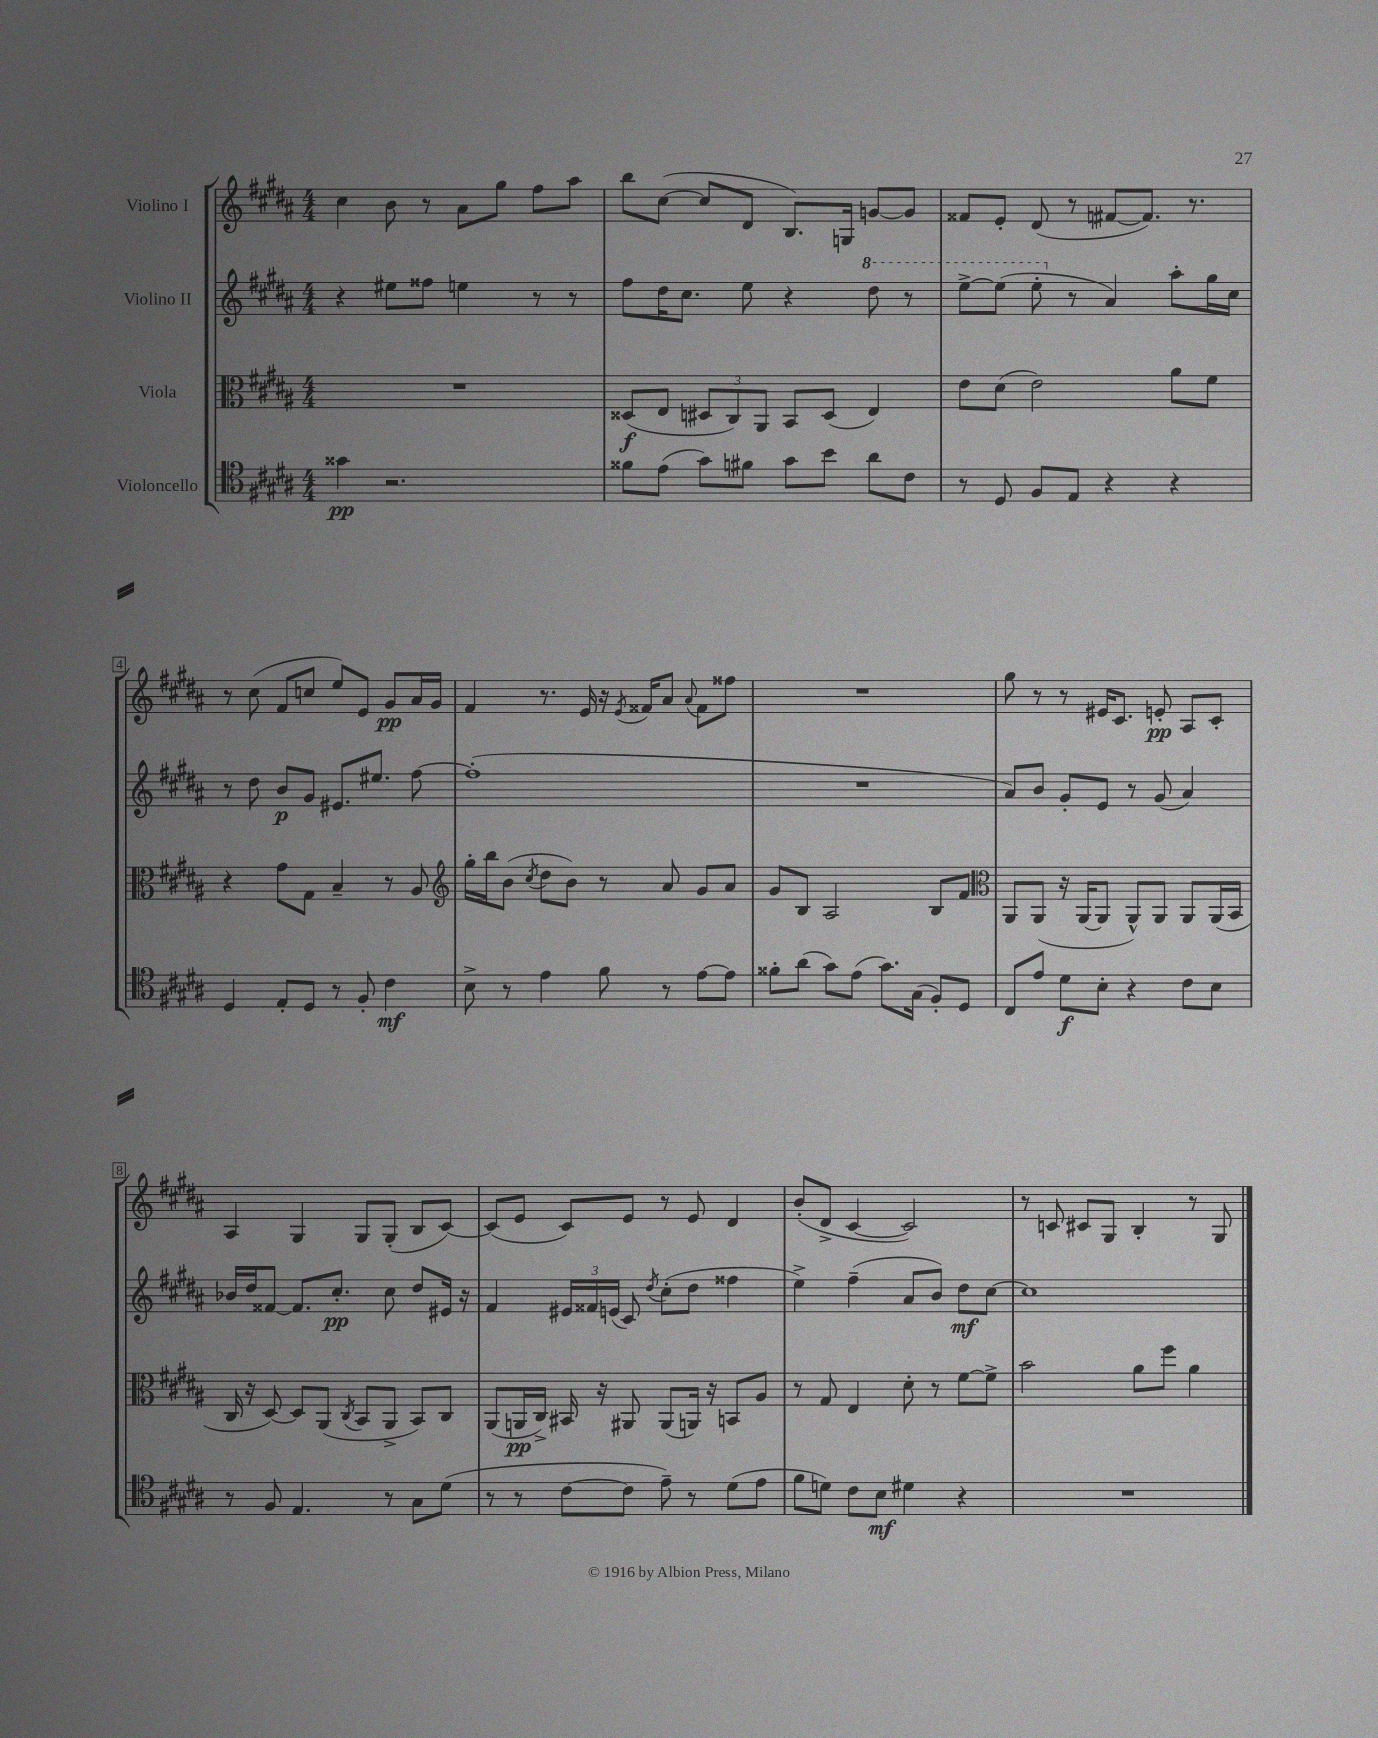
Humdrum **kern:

**kern	**dynam	**kern	**dynam	**kern	**dynam	**kern	**dynam
*part4	*part4	*part3	*part3	*part2	*part2	*part1	*part1
*staff4	*staff4	*staff3	*staff3	*staff2	*staff2	*staff1	*staff1
*I"Violoncello	*	*I"Viola	*	*I"Violino II	*	*I"Violino I	*
*clefC4	*	*clefC3	*	*clefG2	*	*clefG2	*
*k[f#c#g#d#a#]	*	*k[f#c#g#d#a#]	*	*k[f#c#g#d#a#]	*	*k[f#c#g#d#a#]	*
*M4/4	*	*M4/4	*	*M4/4	*	*M4/4	*
=1	=1	=1	=1	=1	=1	=1	=1
4g##X\	pp	1r	.	4r	.	4cc#\	.
2.r	.	.	.	8ee#X\L	.	8b\	.
.	.	.	.	8ff##X\J	.	8r	.
.	.	.	.	4een\	.	8a#\L	.
.	.	.	.	.	.	8gg#\J	.
.	.	.	.	8r	.	8ff#\L	.
.	.	.	.	8r	.	8aa#\J	.
=2	=2	=2	=2	=2	=2	=2	=2
8f##X\L	.	(8D##X/L	f	8ff#\L	.	8bb\L	.
(8e\J	.	8E/J	.	16dd#\K	.	([8cc#\J	.
.	.	.	.	8.cc#\J	.	.	.
8g#\L)	.	12D#X/L	.	.	.	8cc#/L]	.
.	.	12C#/)	.	.	.	.	.
8f#X\J	.	.	.	8ee\	.	8d#/J	.
.	.	12AA#/J	.	.	.	.	.
8g#\L	.	8BB/L	.	4r	.	8.B/L)	.
8b\J	.	(8D#/J	.	.	.	.	.
.	.	.	.	.	.	16Gn/Jk	.
*	*	*	*	*8va	*	*	*
8a#\L	.	4E/)	.	8ddd#\	.	[8gn/L	.
8c#\J	.	.	.	8r	.	8g/J]	.
=3	=3	=3	=3	=3	=3	=3	=3
8r	.	8e\L	.	[8eee^\L	.	8f##X/L	.
8D#/	.	(8d#\J	.	(8eee\J]	.	8e'/J	.
8F#/L	.	2e\)	.	8eee'\	.	(8d#/	.
*	*	*	*	*X8va	*	*	*
8E/J	.	.	.	8r	.	8r	.
4r	.	.	.	4a#/)	.	[8f#X/L	.
.	.	.	.	.	.	8.f#/J])	.
4r	.	8a#\L	.	8aa#'\L	.	.	.
.	.	.	.	.	.	8.r	.
.	.	8f#\J	.	16gg#\L	.	.	.
.	.	.	.	16cc#\JJ	.	.	.
!!LO:LB:g=z
=4	=4	=4	=4	=4	=4	=4	=4
4D#/	.	4r	.	8r	.	8r	.
.	.	.	.	8dd#\	.	(8cc#\	.
8E'/L	.	8g#\L	.	8b/L	p	8f#/L	.
8D#/J	.	8G#\J	.	8g#/J	.	8ccn/J	.
8r	.	4B~/	.	8.e#X/L	.	8ee/L)	.
8F#'/	.	.	.	.	.	8e/J	.
.	.	.	.	8.ee#X/J	.	.	.
4c#\	mf	8r	.	.	.	8g#/L	pp
.	.	8A#/	.	[8ff#\	.	16a#/L	.
.	.	.	.	.	.	16g#/JJ	.
=5	=5	=5	=5	=5	=5	=5	=5
*	*	*clefG2	*	*	*	*	*
8B^\	.	16gg#'\LL	.	(1ff#']	.	4f#/	.
.	.	16bb\J	.	.	.	.	.
8r	.	(8b\J	.	.	.	.	.
.	.	8qcc#/	.	.	.	.	.
4e\	.	8dd#\L	.	.	.	8.r	.
.	.	8b\J)	.	.	.	.	.
.	.	.	.	.	.	16e/	.
8f#\	.	8r	.	.	.	16r	.
.	.	.	.	.	.	8qe/	.
.	.	.	.	.	.	16f##X/KL	.
8r	.	8a#/	.	.	.	8a#/J	.
.	.	.	.	.	.	8qqa#/	.
[8e\L	.	8g#/L	.	.	.	8f##\L	.
8e\J]	.	8a#/J	.	.	.	8ff##X\J	.
=6	=6	=6	=6	=6	=6	=6	=6
8f##X'\L	.	8g#/L	.	1r	.	1r	.
(8a#\J	.	8B/J	.	.	.	.	.
8g#\L)	.	2A#/	.	.	.	.	.
(8e\J	.	.	.	.	.	.	.
8.g#\L)	.	.	.	.	.	.	.
(16G#\Jk	.	.	.	.	.	.	.
8F#'/L)	.	8B/L	.	.	.	.	.
8D#/J	.	8f#/J	.	.	.	.	.
=7	=7	=7	=7	=7	=7	=7	=7
*	*	*clefC3	*	*	*	*	*
8C#/L	.	8AA#/L	.	8a#/L)	.	8gg#\	.
8e/J	.	(8AA#/J	.	8b/J	.	8r	.
8d#\L	f	16r	.	8g#'/L	.	8r	.
.	.	[16AA#/KL	.	.	.	.	.
8B'\J	.	8AA#/J]	.	8e/J	.	16e#X/KL	.
.	.	.	.	.	.	8.c#/J	.
4r	.	8AA#^^/L)	.	8r	.	.	.
.	.	8AA#/J	.	(8g#/	.	8en'/	pp
8c#\L	.	8AA#/L	.	4a#/)	.	8A#/L	.
8B\J	.	(16AA#/L	.	.	.	8c#'/J	.
.	.	16BB/JJ	.	.	.	.	.
!!LO:LB:g=z
=8	=8	=8	=8	=8	=8	=8	=8
8r	.	16C#/	.	16b-X/LL	.	4A#/	.
.	.	16r	.	16dd#/J	.	.	.
8F#/	.	[8D#/)	.	[8f##X/J	.	.	.
4.E/	.	8D#/L]	.	8.f##/L]	.	4G#/	.
.	.	(8AA#/J	.	.	.	.	.
.	.	.	.	8.cc#'/J	pp	.	.
.	.	8qC#/	.	.	.	.	.
.	.	8BB/L	.	.	.	8G#/L	.
8r	.	8AA#^/J	.	8cc#\	.	(8G#'/J	.
8G#\L	.	8BB/L)	.	8dd#/L	.	8B/L	.
(8d#\J	.	8C#/J	.	16e#X/Jk	.	[8c#/J)	.
.	.	.	.	16r	.	.	.
=9	=9	=9	=9	=9	=9	=9	=9
8r	.	(8AA#/L	.	4f#/	.	(8c#/L]	.
8r	.	16AAn/L	pp	.	.	8e/J	.
.	.	16C#^/JJ)	.	.	.	.	.
[8c#\L	.	16BB#X/	.	24e#X/LL	.	8c#/L)	.
.	.	.	.	24f##X/	.	.	.
.	.	16r	.	.	.	.	.
.	.	.	.	(24en/JJ	.	.	.
8c#\J]	.	8AA#X/	.	8c#/)	.	8e/J	.
.	.	.	.	8qdd#/	.	.	.
8e~\)	.	(8AA#/L	.	(8cc#'\L	.	8r	.
8r	.	16AAn/Jk)	.	8dd#\J	.	8e/	.
.	.	16r	.	.	.	.	.
(8d#\L	.	8BBn/L	.	4ff##X\	.	4d#/	.
8e\J	.	8A#/J	.	.	.	.	.
=10	=10	=10	=10	=10	=10	=10	=10
8f#\L	.	8r	.	4ee^\)	.	(8b'/L	.
8dn\J)	.	8G#/	.	.	.	8d#^/J	.
8c#\L	.	4E/	.	(4ff#~\	.	[4c#/	.
8B\J	mf	.	.	.	.	.	.
4d#X\	.	8d#'\	.	8a#/L	.	2c#/])	.
.	.	8r	.	8b/J)	.	.	.
4r	.	[8f#\L	.	8dd#\L	mf	.	.
.	.	8f#^\J]	.	[8cc#\J	.	.	.
=11	=11	=11	=11	=11	=11	=11	=11
1r	.	2b\	.	1cc#]	.	8r	.
.	.	.	.	.	.	8cn/	.
.	.	.	.	.	.	8c#X/L	.
.	.	.	.	.	.	8G#/J	.
.	.	8a#\L	.	.	.	4B'/	.
.	.	8ff#\J	.	.	.	.	.
.	.	4a#\	.	.	.	8r	.
.	.	.	.	.	.	8G#/	.
==	==	==	==	==	==	==	==
*-	*-	*-	*-	*-	*-	*-	*-
